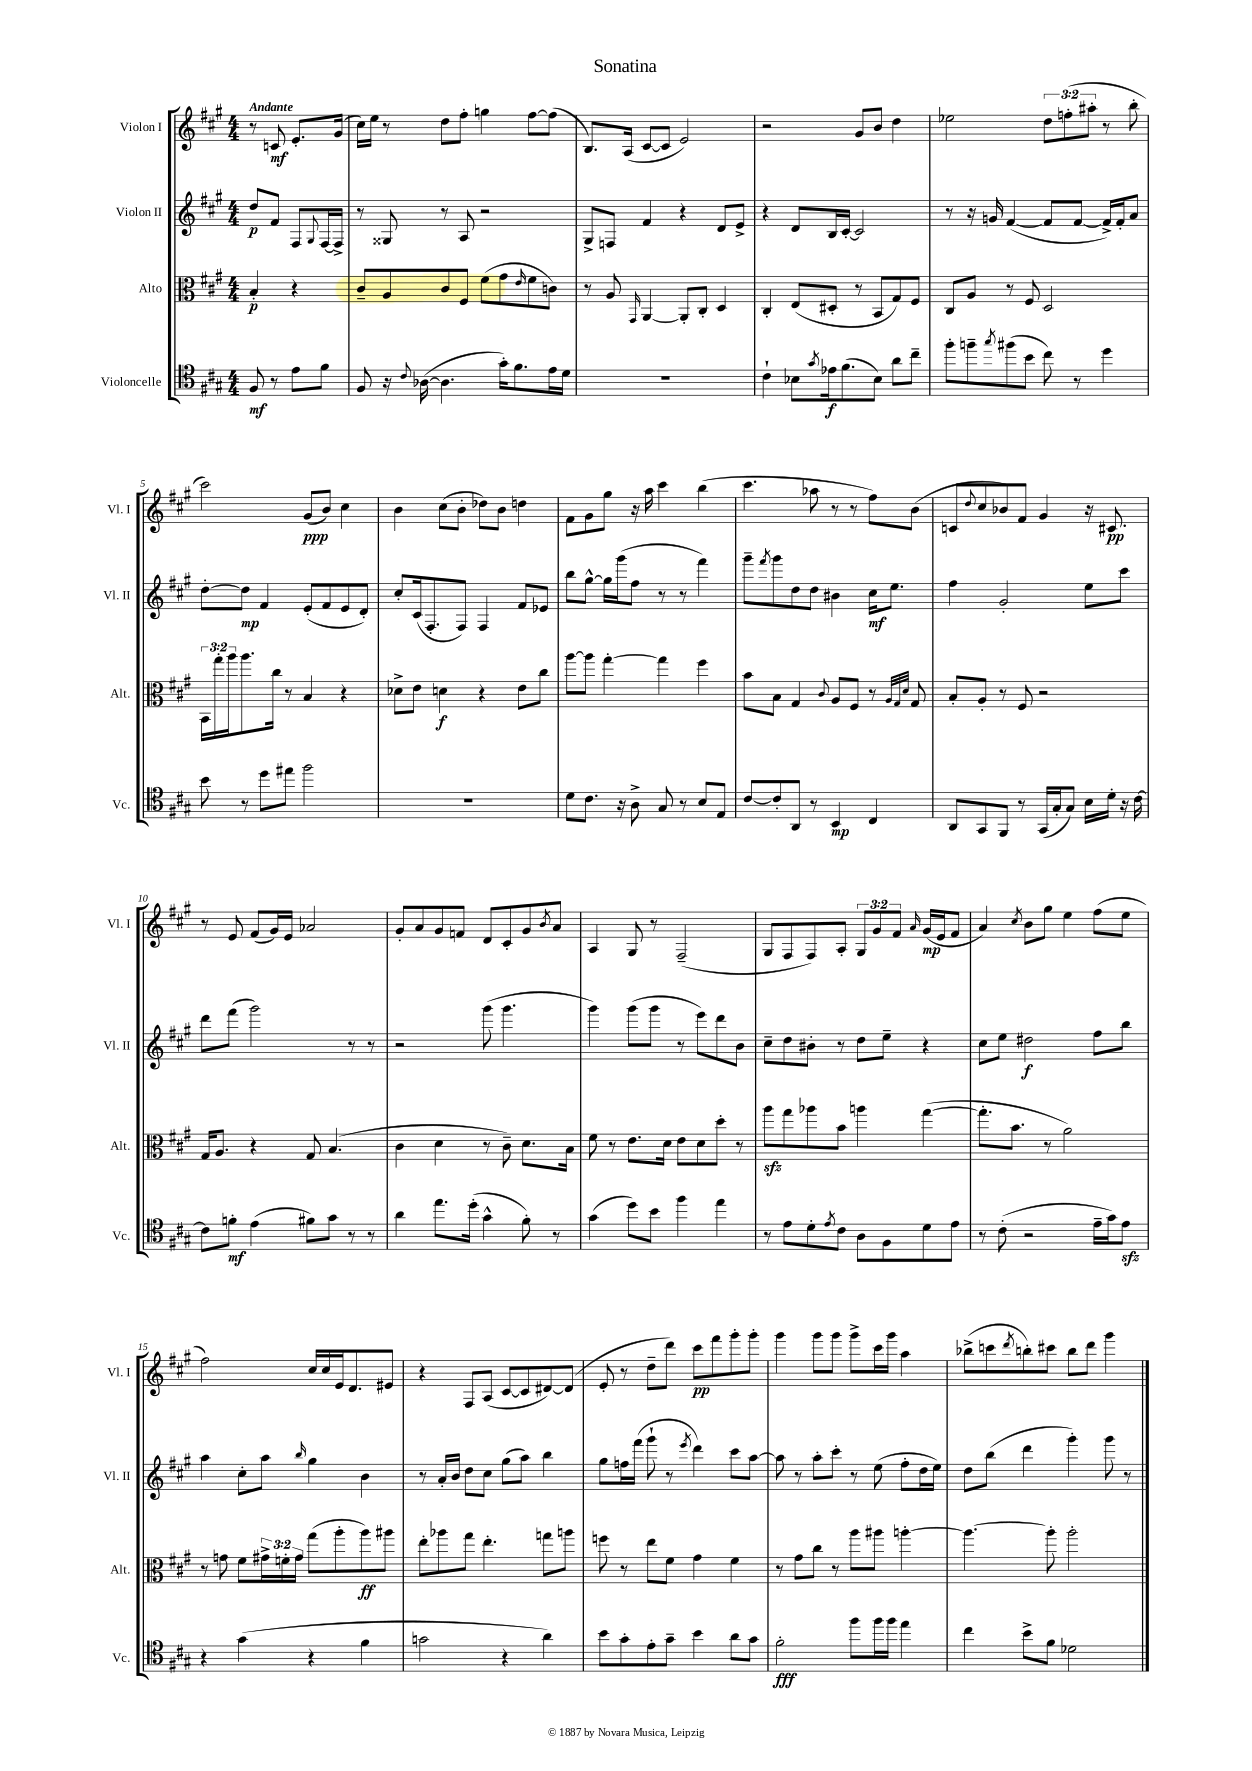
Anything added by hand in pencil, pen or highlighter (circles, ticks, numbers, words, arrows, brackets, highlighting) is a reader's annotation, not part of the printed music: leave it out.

**kern	**dynam	**kern	**dynam	**kern	**dynam	**kern	**dynam
*part4	*part4	*part3	*part3	*part2	*part2	*part1	*part1
*staff4	*staff4	*staff3	*staff3	*staff2	*staff2	*staff1	*staff1
*I"Violoncelle	*	*I"Alto	*	*I"Violon II	*	*I"Violon I	*
*I'Vc.	*	*I'Alt.	*	*I'Vl. II	*	*I'Vl. I	*
*clefC4	*	*clefC3	*	*clefG2	*	*clefG2	*
*k[f#c#g#]	*	*k[f#c#g#]	*	*k[f#c#g#]	*	*k[f#c#g#]	*
*M4/4	*	*M4/4	*	*M4/4	*	*M4/4	*
=	=	=	=	=	=	=	=
!	!	!	!	!	!	!LO:TX:a:B:t=Andante	!
8F#/	mf	4B'/	p	8dd/L	p	8r	.
8r	.	.	.	8f#/J	.	8cn/	mf
8e\L	.	4r	.	8F#/L	.	8.e'/L	.
.	.	.	.	8qqG#/	.	.	.
8f#\J	.	.	.	[16F#/L	.	.	.
.	.	.	.	16F#^/JJ]	.	(16g#/Jk	.
=1	=1	=1	=1	=1	=1	=1	=1
8F#/	.	8c#~/L	.	8r	.	16cc#\LL)	.
.	.	.	.	.	.	16ee\JJ	.
16r	.	8A/	.	8G##X/	.	8r	.
8qqc#/	.	.	.	.	.	.	.
([16A-X\	.	.	.	.	.	.	.
4.A-\]	.	8c#/	.	8r	.	8dd\L	.
.	.	8F#/J	.	8A/	.	8ff#'\J	.
.	.	(8f#\L	.	2r	.	4ggn\	.
16g#'\KL)	.	8g#\	.	.	.	.	.
8.f#\	.	.	.	.	.	.	.
.	.	16qqe/	.	.	.	.	.
.	.	8f#\	.	.	.	[8ff#\L	.
16e\L	.	8cn\J)	.	.	.	(8ff#\J]	.
16d\JJ	.	.	.	.	.	.	.
=2	=2	=2	=2	=2	=2	=2	=2
1r	.	8r	.	8G#^/L	.	8.B/L)	.
.	.	8A/	.	8Fn/J	.	.	.
.	.	.	.	.	.	(16A/Jk	.
.	.	16qqGG#/	.	.	.	.	.
.	.	[4AA/	.	4f#/	.	[8c#/L	.
.	.	.	.	.	.	8c#/J]	.
.	.	8AA'/L]	.	4r	.	2e/)	.
.	.	8C#'/J	.	.	.	.	.
.	.	4D/	.	8d/L	.	.	.
.	.	.	.	8e^/J	.	.	.
=3	=3	=3	=3	=3	=3	=3	=3
4c#`\	.	4C#'/	.	4r	.	2r	.
8B-X\L	.	(8E/L	.	8d/L	.	.	.
8qg#/	.	.	.	.	.	.	.
16e-X\k	f	8D#X'/J	.	16B/L	.	.	.
(8.f#\	.	.	.	[16c#'/JJ	.	.	.
.	.	8r	.	2c#/]	.	8g#/L	.
8B-\J)	.	8BB/L	.	.	.	8b/J	.
8a\L	.	8G#/)	.	.	.	4dd\	.
8cc#~\J	.	8F#/J	.	.	.	.	.
=4	=4	=4	=4	=4	=4	=4	=4
8ff#'\L	.	8C#/L	.	8r	.	2ee-X\	.
8ffn~\	.	8A/J	.	16r	.	.	.
.	.	.	.	16gn/	.	.	.
8qgg#/	.	.	.	.	.	.	.
(8ff#X\	.	8r	.	([4f#/	.	.	.
8b\J	.	8F#/	.	.	.	.	.
8cc#\)	.	2D/	.	8f#/L]	.	12dd\L	.
.	.	.	.	.	.	(12ffn'\	.
8r	.	.	.	[8f#/J	.	.	.
.	.	.	.	.	.	12aa#X'\J	.
4dd\	.	.	.	16f#^/LL])	.	8r	.
.	.	.	.	16f#'/J	.	.	.
.	.	.	.	8a/J	.	8bb'\	.
!!LO:LB:g=z
=5	=5	=5	=5	=5	=5	=5	=5
8b\	.	24BB\LL	.	[8dd'\L	.	2ccc#\)	.
.	.	24gg#'\	.	.	.	.	.
.	.	24aa\J	.	.	.	.	.
8r	.	8.aa\	.	8dd\J]	mp	.	.
8dd\L	.	.	.	4f#/	.	.	.
.	.	16cc#\Jk	.	.	.	.	.
8ee#X\J	.	8r	.	.	.	.	.
2ff#\	.	4B/	.	(8e'/L	.	(8g#/L	ppp
.	.	.	.	8f#/	.	8b/J)	.
.	.	4r	.	8e/	.	4cc#\	.
.	.	.	.	8d'/J)	.	.	.
=6	=6	=6	=6	=6	=6	=6	=6
1r	.	8d-X^\L	.	8cc#'/L	.	4b\	.
.	.	8e\J	.	(16c#/k	.	.	.
.	.	.	.	8.F#'/	.	.	.
.	.	4dn\	f	.	.	(8cc#\L	.
.	.	.	.	8F#/J)	.	8b'\J	.
.	.	4r	.	4F#/	.	8dd-X\L)	.
.	.	.	.	.	.	8b\J	.
.	.	8e\L	.	8f#/L	.	4ddn\	.
.	.	8cc#\J	.	8e-X/J	.	.	.
=7	=7	=7	=7	=7	=7	=7	=7
8d\L	.	[8aa\L	.	8bb\L	.	8f#\L	.
8.c#\J	.	8aa\J]	.	[8gg#^^\J	.	8g#\	.
.	.	[4gg#'\	.	16gg#\LL]	.	8gg#\J	.
16r	.	.	.	(16ggg#\J	.	.	.
8A^\	.	.	.	8ff#\J	.	16r	.
.	.	.	.	.	.	16aa\	.
8G#/	.	4gg#\]	.	8r	.	4ccc#\	.
8r	.	.	.	8r	.	.	.
8B/L	.	4ff#\	.	4fff#\)	.	(4bb\	.
8E/J	.	.	.	.	.	.	.
=8	=8	=8	=8	=8	=8	=8	=8
[8c#/L	.	8b\L	.	8ggg#~\L	.	4.ccc#\	.
.	.	.	.	8qfff#/	.	.	.
8c#'/]	.	8B\J	.	8ggg#\	.	.	.
8AA/J	.	4G#/	.	8dd\	.	.	.
8r	.	.	.	8dd\J	.	8aa-X\	.
.	.	8qqc#/	.	.	.	.	.
4BB/	mp	8A/L	.	4b#X\	.	8r	.
.	.	8F#/J	.	.	.	8r	.
4C#/	.	8r	.	16cc#\KL	mf	8ff#\L)	.
.	.	.	.	8.ee\J	.	.	.
.	.	32qqA/LLL	.	.	.	.	.
.	.	32qqG#/	.	.	.	.	.
.	.	32qqd/JJJ	.	.	.	.	.
.	.	8G#/	.	.	.	(8b\J	.
=9	=9	=9	=9	=9	=9	=9	=9
8AA/L	.	8B'/L	.	4ff#\	.	8cn/L	.
.	.	.	.	.	.	8qqdd/	.
8GG#/	.	8A'/J	.	.	.	8cc#/	.
8FF#/J	.	8r	.	2g#'/	.	8b-X/)	.
8r	.	8F#/	.	.	.	8f#/J	.
(16GG#/LL	.	2r	.	.	.	4g#/	.
16G#'/J	.	.	.	.	.	.	.
8G#/J)	.	.	.	.	.	.	.
16B\LL	.	.	.	8ee\L	.	16r	.
16d'\JJ	.	.	.	.	.	8.c#X/	pp
16r	.	.	.	8ccc#\J	.	.	.
[16c#\	.	.	.	.	.	.	.
!!LO:LB:g=z
=10	=10	=10	=10	=10	=10	=10	=10
8c#\L]	.	16G#/KL	.	8ddd\L	.	8r	.
.	.	8.A/J	.	.	.	.	.
8fn'\J	mf	.	.	(8fff#\J	.	8e/	.
(4e\	.	4r	.	2ggg#\)	.	(8f#/L	.
.	.	.	.	.	.	16g#/L)	.
.	.	.	.	.	.	16e/JJ	.
8f#X\L)	.	8G#/	.	.	.	2a-X/	.
8g#\J	.	(4.B/	.	.	.	.	.
8r	.	.	.	8r	.	.	.
8r	.	.	.	8r	.	.	.
=11	=11	=11	=11	=11	=11	=11	=11
4a\	.	4c#\	.	2r	.	8g#'/L	.
.	.	.	.	.	.	8a/	.
8.ee\L	.	4d\	.	.	.	8g#/	.
.	.	.	.	.	.	8fn/J	.
(16dd'\Jk	.	.	.	.	.	.	.
4g#^^\	.	8r	.	(8ggg#\	.	8d/L	.
.	.	8c#~\)	.	4.ggg#\	.	8c#'/	.
8f#'\)	.	8.d\L	.	.	.	8g#/	.
.	.	.	.	.	.	8qb/	.
8r	.	.	.	.	.	8a/J	.
.	.	16B\Jk	.	.	.	.	.
=12	=12	=12	=12	=12	=12	=12	=12
(4g#\	.	8f#\	.	4ggg#\)	.	4A/	.
.	.	8r	.	.	.	.	.
8dd\L)	.	8.e\L	.	(8ggg#\L	.	8G#/	.
8b\J	.	.	.	8ggg#\J	.	8r	.
.	.	16d\Jk	.	.	.	.	.
4ff#\	.	8e\L	.	8r	.	(2F#~/	.
.	.	8d\	.	8eee\L)	.	.	.
4ee\	.	8dd'\J	.	8ddd\	.	.	.
.	.	8r	.	8b\J	.	.	.
=13	=13	=13	=13	=13	=13	=13	=13
8r	.	8aazz\L	.	8cc#~\L	.	8G#/L	.
8e\L	.	8gg#\	.	8dd\	.	8F#/	.
8d'\	.	8aa-X\	.	8b#X'\J	.	8F#/)	.
8qe/	.	.	.	.	.	.	.
8c#\J	.	8b\J	.	8r	.	8A'/J	.
8A\L	.	4aan\	.	8dd\L	.	12G#/L	.
.	.	.	.	.	.	12g#/	.
8F#\	.	.	.	8ee~\J	.	.	.
.	.	.	.	.	.	12f#/J	.
.	.	.	.	.	.	16qqa/	.
8d\	.	([4gg#\	.	4r	.	(16g#/LL	mp
.	.	.	.	.	.	16e/J	.
8e\J	.	.	.	.	.	8f#/J	.
=14	=14	=14	=14	=14	=14	=14	=14
8r	.	8.gg#'\L]	.	8cc#\L	.	4a/)	.
(8c#'\	.	.	.	8ee\J	.	.	.
.	.	8.b\J	.	.	.	.	.
.	.	.	.	.	.	8qcc#/	.
2r	.	.	.	2dd#X\	f	8b\L	.
.	.	8r	.	.	.	8gg#\J	.
.	.	2a\)	.	.	.	4ee\	.
16e~\LL	.	.	.	8ff#\L	.	(8ff#\L	.
16g#\J)	.	.	.	.	.	.	.
8ezz\J	.	.	.	8bb\J	.	8ee\J	.
!!LO:LB:g=z
=15	=15	=15	=15	=15	=15	=15	=15
4r	.	8r	.	4aa\	.	2ff#\)	.
.	.	8gn\	.	.	.	.	.
(4g#\	.	8f#\L	.	8cc#'\L	.	.	.
.	.	24g#X^\L	.	8aa\J	.	.	.
.	.	24fn'\	.	.	.	.	.
.	.	24g#\JJ	.	.	.	.	.
.	.	.	.	16qqbb/	.	.	.
4r	.	(8gg#\L	.	4gg#\	.	16cc#/LL	.
.	.	.	.	.	.	16cc#/	.
.	.	8aa'\	.	.	.	16e/J	.
.	.	.	.	.	.	8.d/	.
4f#\	.	8aa\)	ff	4b\	.	.	.
.	.	8aa#X\J	.	.	.	8e#X/J	.
=16	=16	=16	=16	=16	=16	=16	=16
2gn\	.	8ee'\L	.	8r	.	4r	.
.	.	8aa-X\	.	16a'/LL	.	.	.
.	.	.	.	16b/JJ	.	.	.
.	.	8gg#\J	.	8dd\L	.	8F#/L	.
.	.	4.ee'\	.	8cc#\J	.	(8A/J	.
4r	.	.	.	(8gg#\L	.	[8c#/L	.
.	.	.	.	8aa\J)	.	8c#/]	.
4a\)	.	8ggn\L	.	4bb\	.	[8d#X/)	.
.	.	8aan\J	.	.	.	(8d#/J]	.
=17	=17	=17	=17	=17	=17	=17	=17
8b\L	.	8ffn\	.	8gg#\L	.	8e'/	.
8g#'\	.	8r	.	16ffn\L	.	8r	.
.	.	.	.	(16fff#\JJ	.	.	.
8e'\	.	8ee\L	.	8ggg#`\	.	8dd~\L	.
8g#~\J	.	8f#\J	.	8r	.	8ddd\J)	.
.	.	.	.	8qeee/	.	.	.
4b\	.	4g#\	.	4ddd\)	.	8ccc#\L	pp
.	.	.	.	.	.	8fff#\	.
8a\L	.	4f#\	.	8ccc#\L	.	8ggg#'\	.
8g#\J	.	.	.	[8aa\J	.	8ggg#'\J	.
=18	=18	=18	=18	=18	=18	=18	=18
2f#'\	fff	8r	.	8aa\]	.	4ggg#\	.
.	.	8g#\L	.	8r	.	.	.
.	.	8cc#\J	.	8aa'\L	.	8ggg#\L	.
.	.	8r	.	8ccc#'\J	.	8ggg#\J	.
8ff#\L	.	8aa\L	.	8r	.	8ggg#^\L	.
16ff#\L	.	8aa#X\J	.	(8ee\	.	16ccc#\L	.
16ff#\JJ	.	.	.	.	.	16ggg#\JJ	.
4ee\	.	[4aan'\	.	8ff#'\L	.	4aa\	.
.	.	.	.	16dd\L	.	.	.
.	.	.	.	16ee\JJ)	.	.	.
=19	=19	=19	=19	=19	=19	=19	=19
4cc#\	.	4.aa\_	.	8dd\L	.	(8bb-X^\L	.
.	.	.	.	(8bb\J	.	8cccn\	.
.	.	.	.	.	.	8qddd/	.
8b^\L	.	.	.	4ddd\	.	8bbn'\)	.
8f#\J	.	8aa'\]	.	.	.	8ccc#X\J	.
2d-X\	.	2aa'\	.	4ggg#'\)	.	8bb\L	.
.	.	.	.	.	.	8ddd\J	.
.	.	.	.	8ggg#\	.	4ggg#\	.
.	.	.	.	8r	.	.	.
==	==	==	==	==	==	==	==
*-	*-	*-	*-	*-	*-	*-	*-
